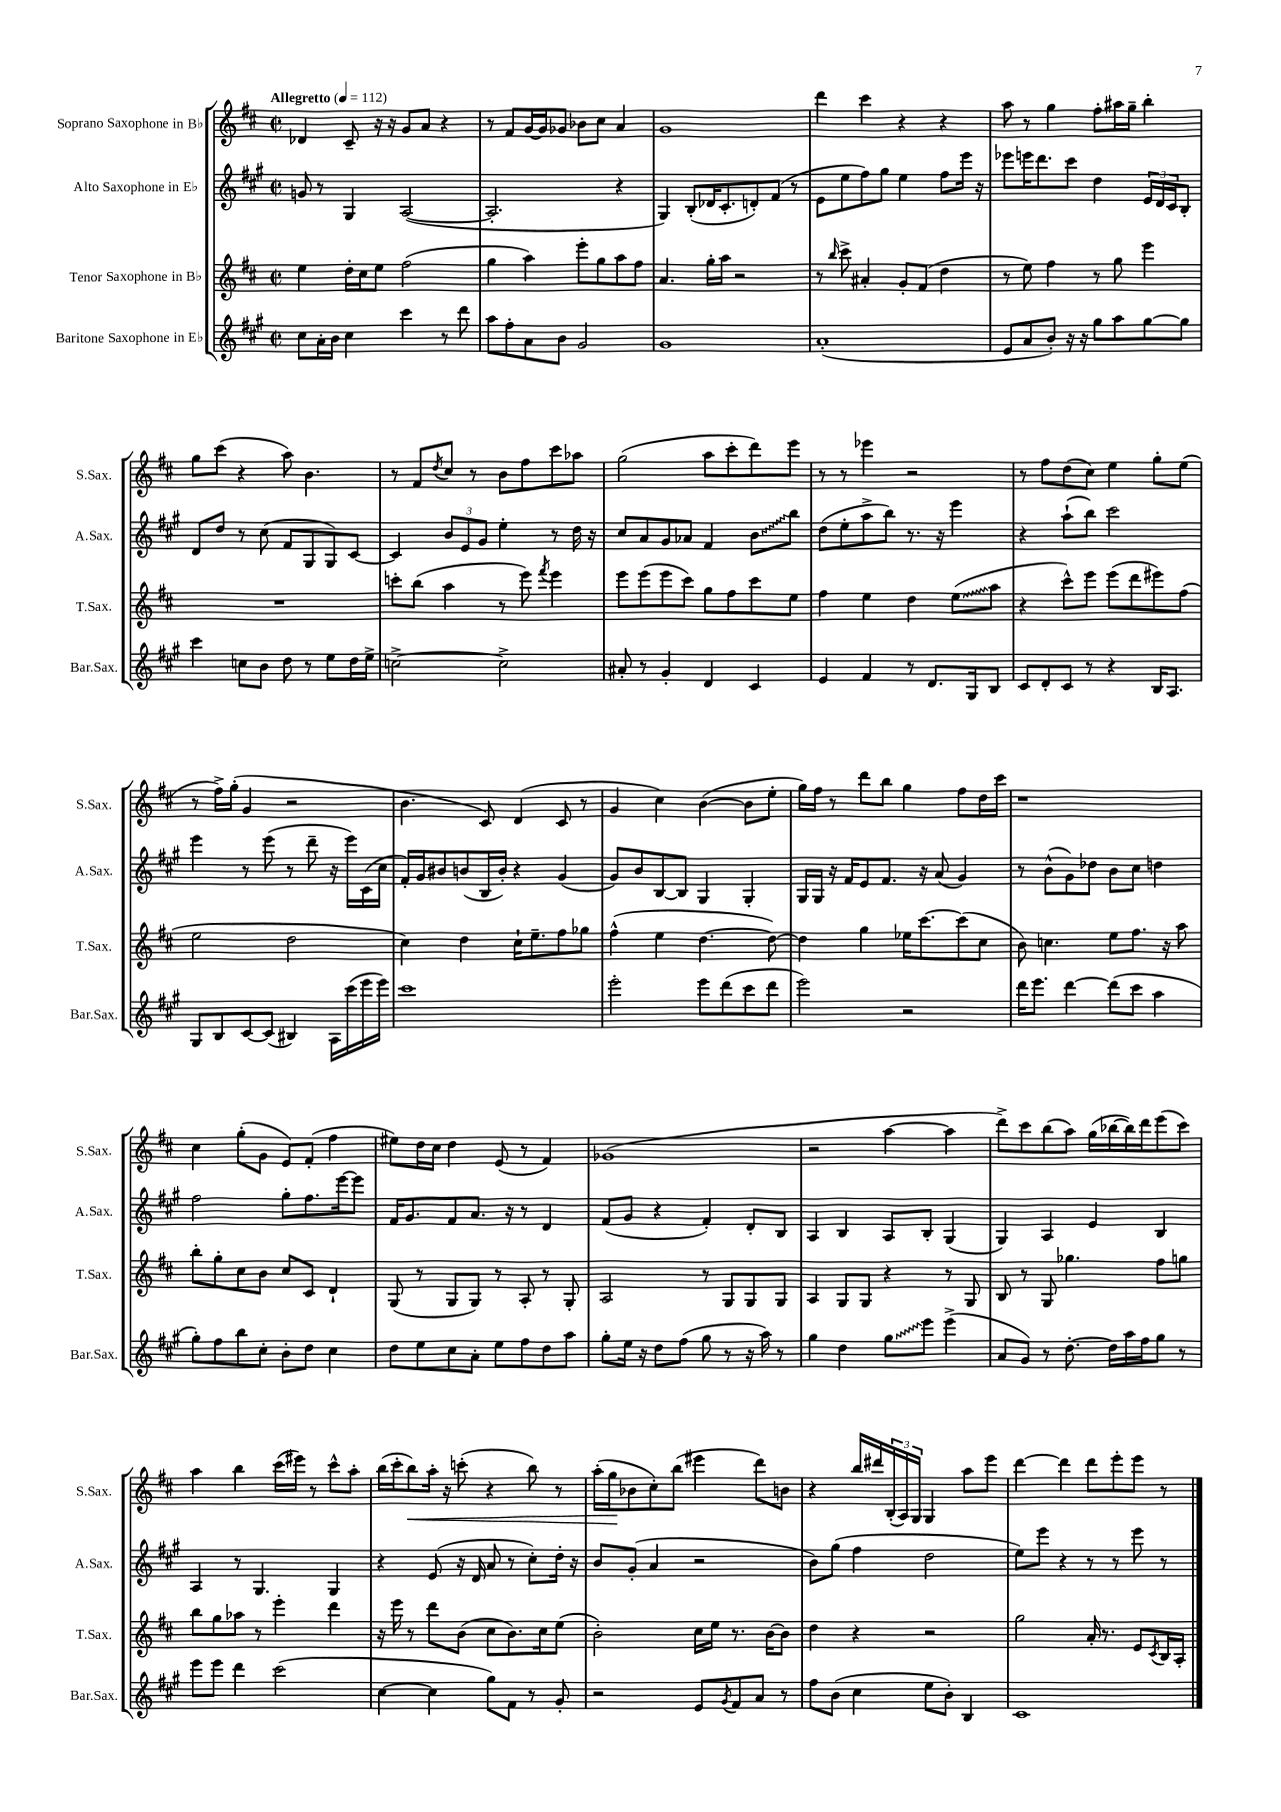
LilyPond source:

<<
\new StaffGroup <<
\new Staff = "s0" \with { instrumentName = "Soprano Saxophone in Bb" shortInstrumentName = "S.Sax." } {
    \clef treble \key d \major \defaultTimeSignature \time 2/2 \tempo "Allegretto" 4 = 112
    des'4 cis'8-- r16 r16 g'8 a'8 r4 |
    r8 fis'8 g'16~ g'16 ges'8 bes'8 cis''8 a'4 |
    g'1 |
    d'''4 cis'''4 r4 r4 |
    a''8 r8 g''4 fis''8-. ais''16 g''16-- b''4-. |
    g''8 cis'''8( r4 a''8) b'4. |
    r8 fis'8 \acciaccatura { d''8 } cis''8 r8 b'8 fis''8 cis'''8 aes''8 |
    g''2( a''8 cis'''8-. d'''8) e'''8 |
    r8 r8 ees'''4 r2 |
    r8 fis''8 d''8( cis''8) e''4 g''8-. e''8( |
    r8 fis''16->) g''16-.( g'4 r2 |
    b'4. cis'8) d'4( cis'8 r8 |
    g'4 cis''4) b'4~( b'8 e''8-. |
    g''16) fis''16 r8 d'''8 b''8 g''4 fis''8 d''16 cis'''16 |
    r1 |
    cis''4 g''8-.( g'8 e'8) fis'8-.( fis''4 |
    eis''8) d''16 cis''16 d''4 e'8( r8 fis'4) |
    ges'1( |
    r2 a''4~ a''4 |
    d'''8->) cis'''8 b''8( a''8) g''16( bes''16~ bes''16) d'''16 e'''8( cis'''8) |
    a''4 b''4 cis'''16( eis'''16) r8 cis'''8-^ a''8-. |
    b''16( cis'''16-. b''8\<) a''16-. r16 c'''8-.( r4 b''8) r8 |
    a''16-.( g''16\! bes'8 cis''8-.) b''8( eis'''4 d'''8) b'8 |
    r4 b''16 dis'''16 \tuplet 3/2 { b16-.( a16) g16 } g4 a''8 e'''8 |
    d'''4~ d'''4 d'''8 e'''8-. e'''8 r8 \bar "|." |
}
\new Staff = "s1" \with { instrumentName = "Alto Saxophone in Eb" shortInstrumentName = "A.Sax." } {
    \clef treble \key a \major \defaultTimeSignature \time 2/2
    g'8 r8 gis4 a2~( |
    a2.-. r4 |
    gis4) b8-.( des'16 cis'8.-. d'8-.) fis'8( r8 |
    e'8 e''8 fis''8) gis''8 e''4 fis''8 e'''16 r16 |
    ees'''8 e'''16 d'''8. cis'''8 d''4 \tuplet 3/2 { e'16 d'16 cis'16 } b8-. |
    d'8 d''8 r8 cis''8( fis'8 gis8 gis8) cis'8~ |
    cis'4 \tuplet 3/2 { b'8 e'8 gis'8 } e''4-. r8 d''16 r16 |
    cis''8 a'8 gis'8 aes'8 fis'4 \once \override Glissando.style = #'zigzag b'8\glissando b''8 |
    d''8( e''8-. a''8-> b''8) r8. r16 e'''4 |
    r4 a''8-!( b''8) cis'''2 |
    e'''4 r8 e'''8( r8 d'''8-- r16 e'''16) cis'16( cis''16 |
    fis'16-.) gis'16 bis'8 b'8( b16 b'16-.) r4 gis'4( |
    gis'8) b'8 b8~ b8 gis4 gis4-. |
    gis16 gis16 r16 fis'16 e'8 fis'8. r16 a'8( gis'4) |
    r8 b'8-^( gis'8) des''8 b'8 cis''8 d''4 |
    fis''2 gis''8-. fis''8. e'''16~ e'''8 |
    fis'16 gis'8. fis'8 a'8. r16 r8 d'4 |
    fis'8( gis'8 r4 fis'4-.) d'8-. b8 |
    a4 b4 a8 b8-. gis4( |
    gis4) a4 e'4 b4 |
    a4 r8 gis4. gis4 |
    r4 e'8( r16 d'16 a'8 r8 cis''8-.) d''16-. r16 |
    b'8 gis'8-.( a'4 r2 |
    b'8) gis''8( fis''4 d''2 |
    e''8) e'''8 r4 r8 r8 e'''8 r8 \bar "|." |
}
\new Staff = "s2" \with { instrumentName = "Tenor Saxophone in Bb" shortInstrumentName = "T.Sax." } {
    \clef treble \key d \major \defaultTimeSignature \time 2/2
    e''4 d''16-. cis''16 e''8 fis''2( |
    g''4 a''4) e'''8-. g''8 a''8 fis''8 |
    a'4. g''16-. a''16 r2 |
    r8 \grace { b''16 } cis'''8-> ais'4-. g'8-. fis'8( d''4 |
    r8 e''8) fis''4 r8 g''8 e'''4 |
    R1 |
    c'''8-. b''8( a''4 r8 e'''8) \acciaccatura { fis'''8 } e'''4 |
    e'''8 e'''8( e'''8 cis'''8) g''8 fis''8 cis'''8 e''8 |
    fis''4 e''4 d''4 \once \override Glissando.style = #'zigzag e''8\glissando( a''8 |
    r4 cis'''8-^) e'''8 e'''8( d'''8 eis'''8) fis''8( |
    e''2 d''2 |
    cis''4) d''4 cis''16-! e''8.-- fis''8 ges''8 |
    fis''4-^( e''4 d''4.~ d''8~) |
    d''4 g''4 ees''16 cis'''8.~ cis'''8( cis''8 |
    b'8) c''4. e''8 fis''8. r16 a''8 |
    b''8-. g''8-. cis''8 b'8 cis''8 cis'8 d'4-! |
    g8( r8 g8 g8) r8 a8-. r8 g8-. |
    a2 r8 g8 g8 g8 |
    a4 g8 g8 r4 r8 g8 |
    b8 r8 g8 ges''4. fis''8 g''8 |
    b''8 g''8 aes''8 r8 e'''4-. d'''4 |
    r16 e'''16 r8 d'''8 b'8( cis''8 b'8.) cis''16 e''8( |
    b'2-.) cis''16 e''16 r8. b'16~ b'8 |
    d''4 r4 r2 |
    g''2 a'16-. r8. e'8 \acciaccatura { cis'8 } b16 a16-. \bar "|." |
}
\new Staff = "s3" \with { instrumentName = "Baritone Saxophone in Eb" shortInstrumentName = "Bar.Sax." } {
    \clef treble \key a \major \defaultTimeSignature \time 2/2
    cis''8 a'16-. b'16 cis''4 cis'''4 r8 d'''8 |
    a''8 fis''8-. a'8 b'8 gis'2 |
    gis'1 |
    a'1-.( |
    e'8 a'8 b'8-.) r16 r16 gis''8 a''8 gis''8~ gis''8 |
    cis'''4 c''8 b'8 d''8 r8 e''8 d''16 e''16-> |
    c''2~-> c''2-> |
    ais'8-. r8 gis'4-. d'4 cis'4 |
    e'4 fis'4 r8 d'8. gis16 b8 |
    cis'8 d'8-. cis'8 r8 r4 b16 a8. |
    gis8 b8 cis'8~ cis'8( bis4) a16 cis'''16( e'''16 e'''16) |
    cis'''1 |
    e'''2-. e'''8 d'''8( cis'''8 d'''8 |
    e'''2) r2 |
    d'''16 e'''8. d'''4~ d'''8( cis'''8 a''4 |
    gis''8-.) fis''8 b''8 cis''8-. b'8-. d''8 cis''4 |
    d''8 e''8 cis''8 a'8-. e''8 fis''8 d''8 a''8 |
    gis''8-. e''16 r16 d''8 fis''8( gis''8 r8 r16 a''16) r8 |
    gis''4 d''4 \once \override Glissando.style = #'zigzag gis''8\glissando e'''8 e'''4->( |
    a'8 gis'8) r8 d''8.~-. d''16 a''16 fis''16 gis''8 r8 |
    e'''8 e'''8 d'''4 cis'''2( |
    cis''4~ cis''4 gis''8) fis'8 r8 gis'8-. |
    r2 e'8 \acciaccatura { gis'8 } fis'8 a'8 r8 |
    fis''8 b'8( cis''4 e''8 b'8-.) b4 |
    cis'1 \bar "|." |
}
>>
>>
\layout { \context { \Score \remove "Bar_number_engraver" } }
